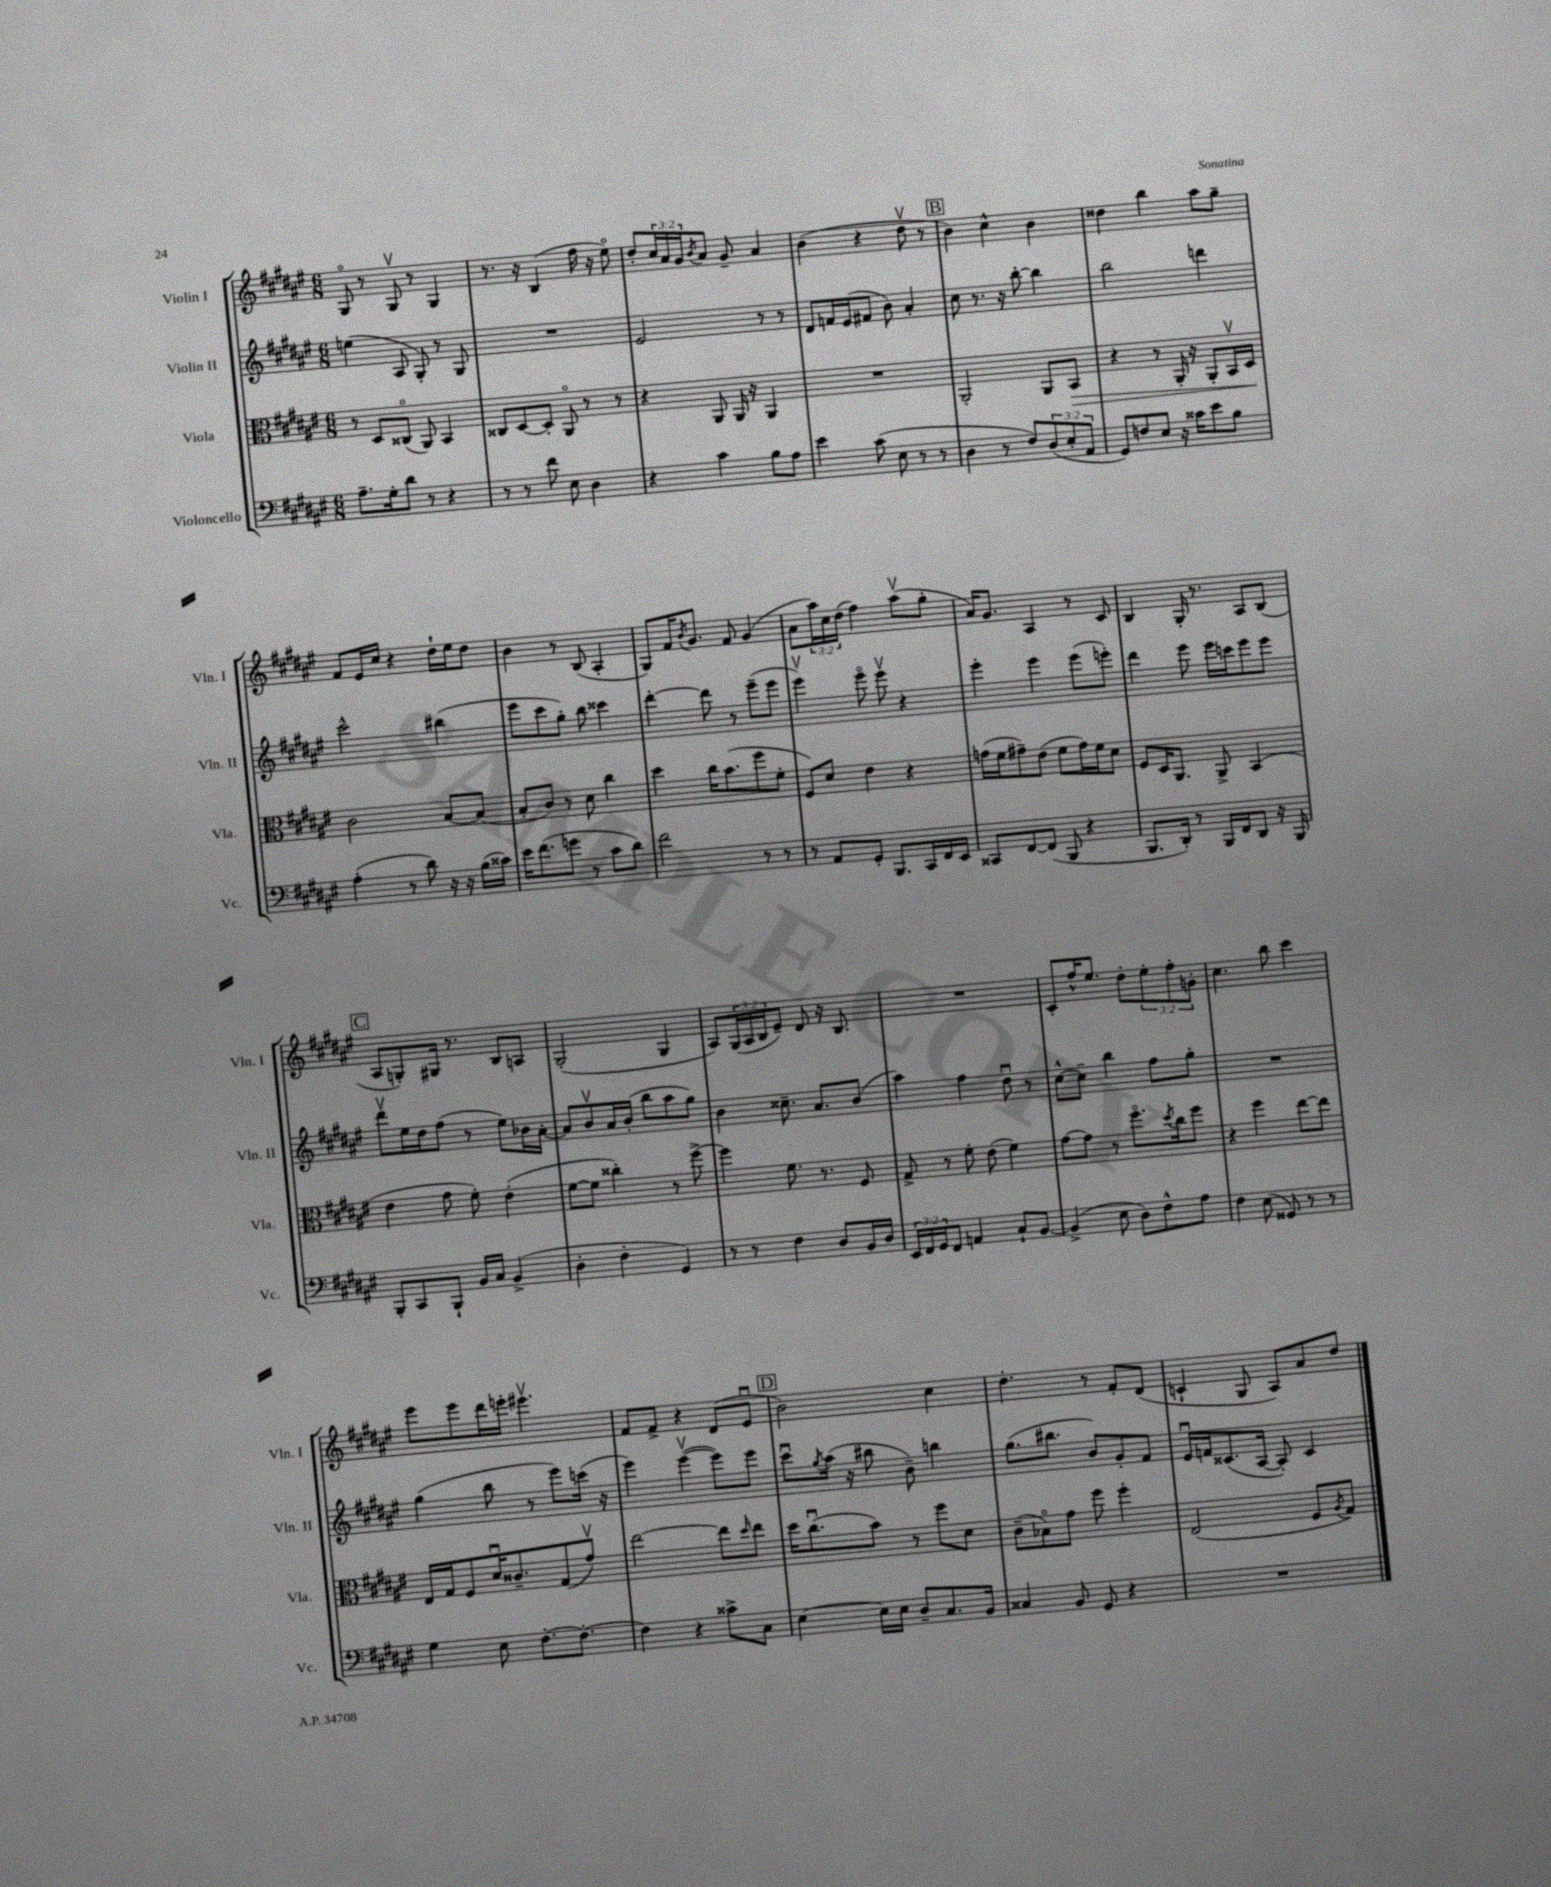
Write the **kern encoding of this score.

**kern	**kern	**kern	**kern
*staff4	*staff3	*staff2	*staff1
*clefF4	*clefC3	*clefG2	*clefG2
*k[f#c#g#d#a#e#]	*k[f#c#g#d#a#e#]	*k[f#c#g#d#a#e#]	*k[f#c#g#d#a#e#]
*M6/8	*M6/8	*M6/8	*M6/8
8.A#~	8r	(4ee	8G#o
.	8D#	.	8r
16G#'	.	.	.
8d#	(8C##o	8A#	8G#v
8r	8AA#)	8G#')	8r
4r	4BB	8r	4G#
.	.	8G#	.
=	=	=	=
8r	8C##	2.r	8.r
8r	[8D#	.	.
.	.	.	16r
8f#	8D#']	.	(4B
8E#	8AA#o	.	.
4D#	8r	.	16ff#
.	.	.	16r
.	8r	.	8ee#o)
=	=	=	=
4r	4r	2e#	8dd#'
.	.	.	24cc#
.	.	.	24a#
.	.	.	24g#
.	.	.	8qb
4c#	8AA#	.	8a#
.	16AA#	.	8g#~
.	16r	.	.
8B	4AA#	8r	4a#
8A#	.	8r	.
=	=	=	=
4e#	2.r	8d#	(4b
.	.	16f	.
.	.	(16e#	.
(8c#	.	8f#	4r
8E#	.	8b)	.
8r	.	4a#'	8dd#v
8r	.	.	8r
=	=	=	=
4D#	2AA#'	8cc#	4b)
.	.	8.r	.
8r	.	.	4cc#^^
.	.	16r	.
8F#)	.	[8bb'	.
(12D#	8AA#	4bb]	4b
12E#'	.	.	.
.	8BB	.	.
12AA#	.	.	.
=	=	=	=
8GG#)	4r	2bb	4dd##
8F	.	.	.
8E#	8r	.	4bb
16r	16AA#'	.	.
16c##	16r	.	.
8e#	8AA#'	4ddd	8aa#
8B	16BBv	.	8gg#~
.	16D#	.	.
=	=	=	=
(4A#'	2c#	2ccc#^^	8f#
.	.	.	16e#
.	.	.	16cc#
8r	.	.	4r
8d#)	.	.	.
16r	[8B	(4bb#	16dd#`
16r	.	.	16ee#
(16B	(8B]	.	8dd#
16c##)	.	.	.
=	=	=	=
16e#	8B'	8eee#	4b
(8.f#	.	.	.
.	8c#)	8ccc#	.
8g	8r	8gg#')	8r
8r	8d#	8bb	(8B
8c#	4cc#	4ccc##	4A#'
8d#)	.	.	.
=	=	=	=
2f#	4dd#	[4ddd#'	8G#)
.	.	.	16f#
.	.	.	8qb
.	.	.	8.g#
.	16cc#	8ddd#]	.
.	(8.b	.	.
.	.	8r	8f#
8r	8ff#	(8eee#~	(4g#
8r	8f#'	8eee#	.
=	=	=	=
8r	8F#)	4eee#v)	8a#
8AA#	8d#	.	24aa#)
.	.	.	24cc#
.	.	.	(24dd#
8GG#'	4e#	8eee#o	4ff#)
8.BBB	.	8eee#v	.
.	4r	4r	(8aa#v
16CC#	.	.	.
16FF#	.	.	8gg#'
16EE#	.	.	.
=	=	=	=
8CC##	(16g	4eee#'	16a#)
.	16f#	.	8.g#
[8FF#	8g#~)	.	.
(8FF#]	(8e#	4eee#	4A#
8BBB	8f#	.	.
4r	16g#)	(8eee#	8r
.	16f#	.	.
.	8d#	8eee')	8c#
=	=	=	=
8.BBB	8F#	4ddd#	4B
.	16D#	.	.
16DD#')	8.AA#	.	.
8r	.	8eee#	16G#'
.	.	.	8.r
16BBB	8AA#^	16eee#	.
16FF#	.	16ccc	.
8DD#	(4BB	8eee#	8A#
16r	.	8eee#	(8B
16BBB	.	.	.
=	=	=	=
8BBB'	4e#	8ddd#v	8A#
8CC#	.	16ee#	8G')
.	.	16dd#	.
8BBB`	8g#	(8ff#	16G#
.	.	.	8.r
16BB	8f#')	8r	.
16C#	.	.	.
(4BB^	(4e#'	8ee#)	8B
.	.	16b-	8A
.	.	[16a#'	.
=	=	=	=
4D#'	[8f#	8a#]	(2G#'
.	8f#]	8bv	.
4F#'	4cc##')	16a#	.
.	.	(16b'	.
.	.	8bb	.
4GG#)	8r	8aa#	4G#
.	[8ff#^	8gg#)	.
=	=	=	=
8r	4ff#]	4b	8A#)
8r	.	.	(24G#
.	.	.	24A#
.	.	.	24B
4F#	8.f#	8.cc##~	8e#~)
.	.	.	8d#
.	8.r	8.a#	.
8D#	.	.	16r
.	.	.	8.B
16BB	8F#	(8b	.
16D#	.	.	.
=	=	=	=
24EE#	8G#^	4aa#)	2.r
24FF#	.	.	.
24GG#	.	.	.
8FF#	8r	.	.
4AA	8f#'	4ff#	.
.	(8e#	.	.
8C#`	4f#)	8dd#u	.
[8BB	.	8r	.
=	=	=	=
(4BB^]	[8g#	[8cc#^^	8c#'
.	8g#]	8cc#~]	16ff#^^
.	.	.	8.ee#
8E#	8r	4bb	.
8D#)	8.ff#o	.	8dd#'
8F#^^	.	8ff#	12ee#'
.	8qdd#	.	.
.	16cc#	.	.
.	.	.	12ff#'
8A#	8ff#	8gg#'	.
.	.	.	12g'
=	=	=	=
4F#	4r	2.r	4.cc#
(8E#	4ff#	.	.
8GG##)	.	.	8bb
8r	[8ee#	.	4ccc#
8r	8ee#]	.	.
=	=	=	=
4G#	16E#	(4gg#	8eee#
.	16G#	.	.
.	8F#	.	8eee#
8E#	16d#u	8bb	16ddd#
.	8.c##~	.	16eee'
[8.F#'	.	8r	4.eee#v
.	(8G#	8eee#)	.
8.F#'_	.	.	.
.	8g#v)	(16ccc	.
.	.	16r	.
=	=	=	=
4F#]	[2ee#	4eee#)	8f#
.	.	.	8f#^
4r	.	([4eee#v	4r
8c##^	8ee#]	8eee#])	(8d#
.	16qqdd#	.	.
8C#	8ee#	8eee#	8e#u
=	=	=	=
[4E#	16dd#	8ccc#u	2b)
.	(8.cc#u	.	.
.	.	8qgg#	.
.	.	(16aa#	.
.	.	16r	.
16E#]	8b)	8bb#	.
16E#	.	.	.
8D#~	8r	8b~)	.
8.C#	8ff#	4bb	4cc#
.	8d#	.	.
16BB	.	.	.
=	=	=	=
4C##	(8c#~	(8.gg#	4.dd#'
.	8B-o)	.	.
.	.	8.bb#	.
8BB	8g#	.	.
8GG#	8ff#	8b)	8r
4r	4ff#'	8g#'	8f#'
.	.	8f#	(8d#
=	=	=	=
2.r	(2E#	16e#u	4c`
.	.	16f	.
.	.	(8.c##	.
.	.	.	8G#
.	.	[16A#	.
.	.	8A#'])	8A#)
.	8F#	4c##	8a#
.	8qA#	.	.
.	8G#)	.	8dd#
==	==	==	==
*-	*-	*-	*-
